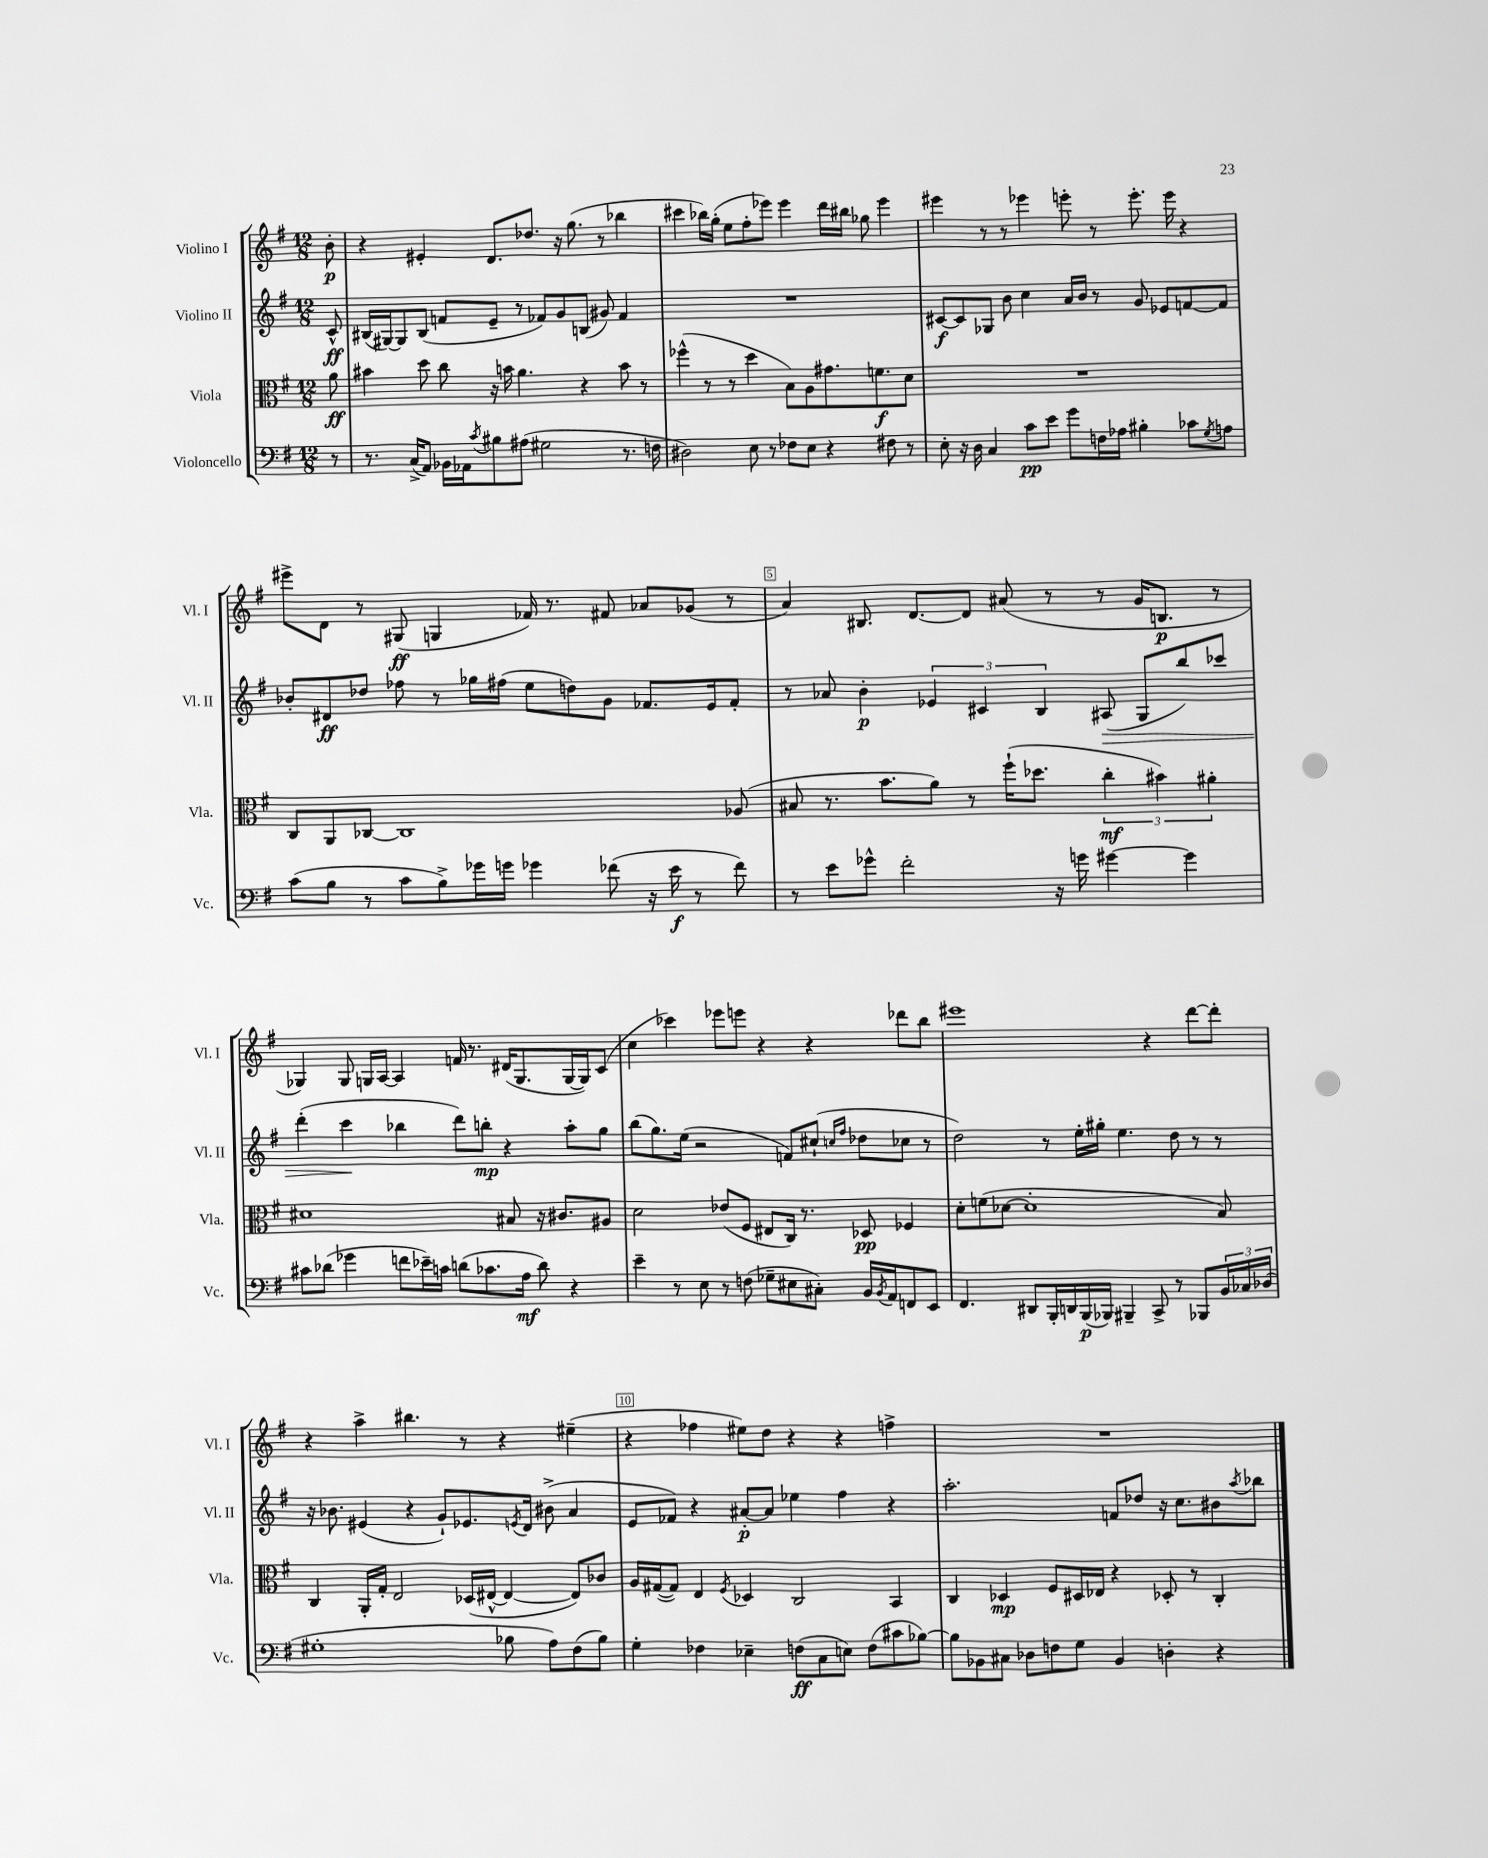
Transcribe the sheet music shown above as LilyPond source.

<<
\new StaffGroup <<
\new Staff = "s0" \with { instrumentName = "Violino I" shortInstrumentName = "Vl. I" } {
    \clef treble \key g \major \numericTimeSignature \time 12/8 \partial 8
    b'8-.\p |
    r4 eis'4-. d'8. des''8. r16 g''8.( r8 bes''4 |
    cis'''4 bes''16) g''16-.( e''8 fis''8-. ees'''8) ees'''4 d'''16 bis''16 ges''8 ees'''4 |
    eis'''4 r8 r8 ees'''4 e'''8-. r8 e'''8.-. e'''16 r4 |
    eis'''8-> d'8 r8 gis8\ff( g4 fes'16) r8. fis'8 aes'8 ges'8( r8 |
    a'4) bis8. d'8.~ d'8 ais'8( r8 r8 g'16 b8.\p r8 |
    ges4) ges8 g16 a16~ a4 f'16 r8. dis'16( g8. g16~ g16) c'8( |
    c''4 ces'''4) ees'''8 e'''8 r4 r4 des'''8 b''8 |
    eis'''1 r4 d'''8~ d'''8-. |
    r4 a''4-> bis''4. r8 r4 eis''4--( |
    r4 fes''4 eis''8) d''8 r4 r4 f''4-> |
    R1. \bar "|." |
}
\new Staff = "s1" \with { instrumentName = "Violino II" shortInstrumentName = "Vl. II" } {
    \clef treble \key g \major \numericTimeSignature \time 12/8 \partial 8
    c'8-^\ff |
    bis16( gis16~) gis8 bis8( f'8 e'8-- r8 fes'8) g'8 b8( gis'8) fes'4 |
    R1. |
    cis'8~\f cis'8 ges8 b'8 c''4 a'16 b'16 r8 g'8 ees'8 f'8~ f'8 |
    bes'8-. dis'8\ff des''8 fes''8 r8 ges''16 fis''16( e''8 d''8) g'8 fes'8. e'16 fes'8-. |
    r8 aes'8 b'4-.\p \tuplet 3/2 { ees'4 cis'4 b4 } ais8\>( g8 b''8) ces'''8 |
    d'''4-.( c'''4\! bes''4 d'''8) b''8-.\mp r4 a''8-. g''8 |
    b''8( g''8.) e''16( r2 f'8) cis''8-!( \grace { c''16 fis''16 } des''8 ces''8 r8 |
    d''2) r8 e''16-. gis''16-. e''4. d''8 r8 r8 |
    r16 bes'8. eis'4( r4 g'8-!) ees'8. \acciaccatura { e'8 } d'16 bis'8->( a'4 |
    e'8 fes'8) r4 ais'8~-.\p ais'8 ees''4 fis''4 r4 |
    a''2.-. f'8 des''8 r16 c''8. bis'8 \acciaccatura { a''8 } bes''8 \bar "|." |
}
\new Staff = "s2" \with { instrumentName = "Viola" shortInstrumentName = "Vla." } {
    \clef alto \key g \major \numericTimeSignature \time 12/8 \partial 8
    a'8\ff |
    bis'4 d''8 c''8 r16 b'16 a'4. r4 b'8 r8 |
    fes''4-^( r8 r8 d''4 b8) a8 gis'8. f'8.\f d'8 |
    R1. |
    c8 a,8 ces8~ ces1 aes8( |
    bis8 r8. b'8. a'8) r8 fis''16-!( des''8. \tuplet 3/2 { c''4-.\mf bis'4) ais'4-. } |
    dis'1 bis8 r16 cis'8. ais8 |
    d'2 ees'8( fis8 eis8 c16) r8. des8\pp fes4 |
    d'8-. f'8( des'8~ des'1-. b8) |
    c4 a,16-. g16-. e2 des16( eis16~-^ eis4~ eis8) ces'8 |
    a16 gis16~( gis8) e4 \acciaccatura { fis8 } des4 c2 b,4 |
    c4 des4\mp fis8 dis16 ees16 r4 des8-. r8 c4-. \bar "|." |
}
\new Staff = "s3" \with { instrumentName = "Violoncello" shortInstrumentName = "Vc." } {
    \clef bass \key g \major \numericTimeSignature \time 12/8 \partial 8
    r8 |
    r8. c16->( a,8) bes,16 aes,16 \acciaccatura { c'8 } bis8 ais8( gis2 r8. f16 |
    dis2) e8 r8 fes8 e8 r4 fis8 r8 |
    e8-. r16 d16 c4 c'8\pp e'8 g'8 f16 aes16 bis4-. ces'8 \acciaccatura { g8 } a8 |
    c'8( b8 r8 c'8 b8->) ges'16 g'16 ges'4 fes'8( r16 e'16\f r8 fes'8) |
    r8 e'8 ges'8-^ fis'2-. r16 g'16 gis'4~ gis'4 |
    cis'8 des'8( ges'4 f'8 ees'16--) c'16 d'8( ces'8. a16\mf d'8) r4 |
    e'4-- r8 e8 r8 f8( ges8-- eis8 cis8-.) b,16 \acciaccatura { b,8 } a,16 f,8 e,8 |
    fis,4. dis,8 b,,16-. d,16 b,,16\p( bes,,16) bis,,4-- c,8-> r8 bes,,8 \tuplet 3/2 { b,16 ces16 des16( } |
    gis1-. bes8 a8) fis8( bes8) |
    g4-. fes4 ees4-- f8\ff( c8 e8) f8( cis'8 bes8~) |
    bes8 bes,8 cis8 des8 f8 g8 bes,4 d4-. r4 \bar "|." |
}
>>
>>
\layout { \context { \Score \override BarNumber.break-visibility = ##(#f #t #t) barNumberVisibility = #(every-nth-bar-number-visible 5) \override BarNumber.stencil = #(make-stencil-boxer 0.1 0.3 ly:text-interface::print) } }
